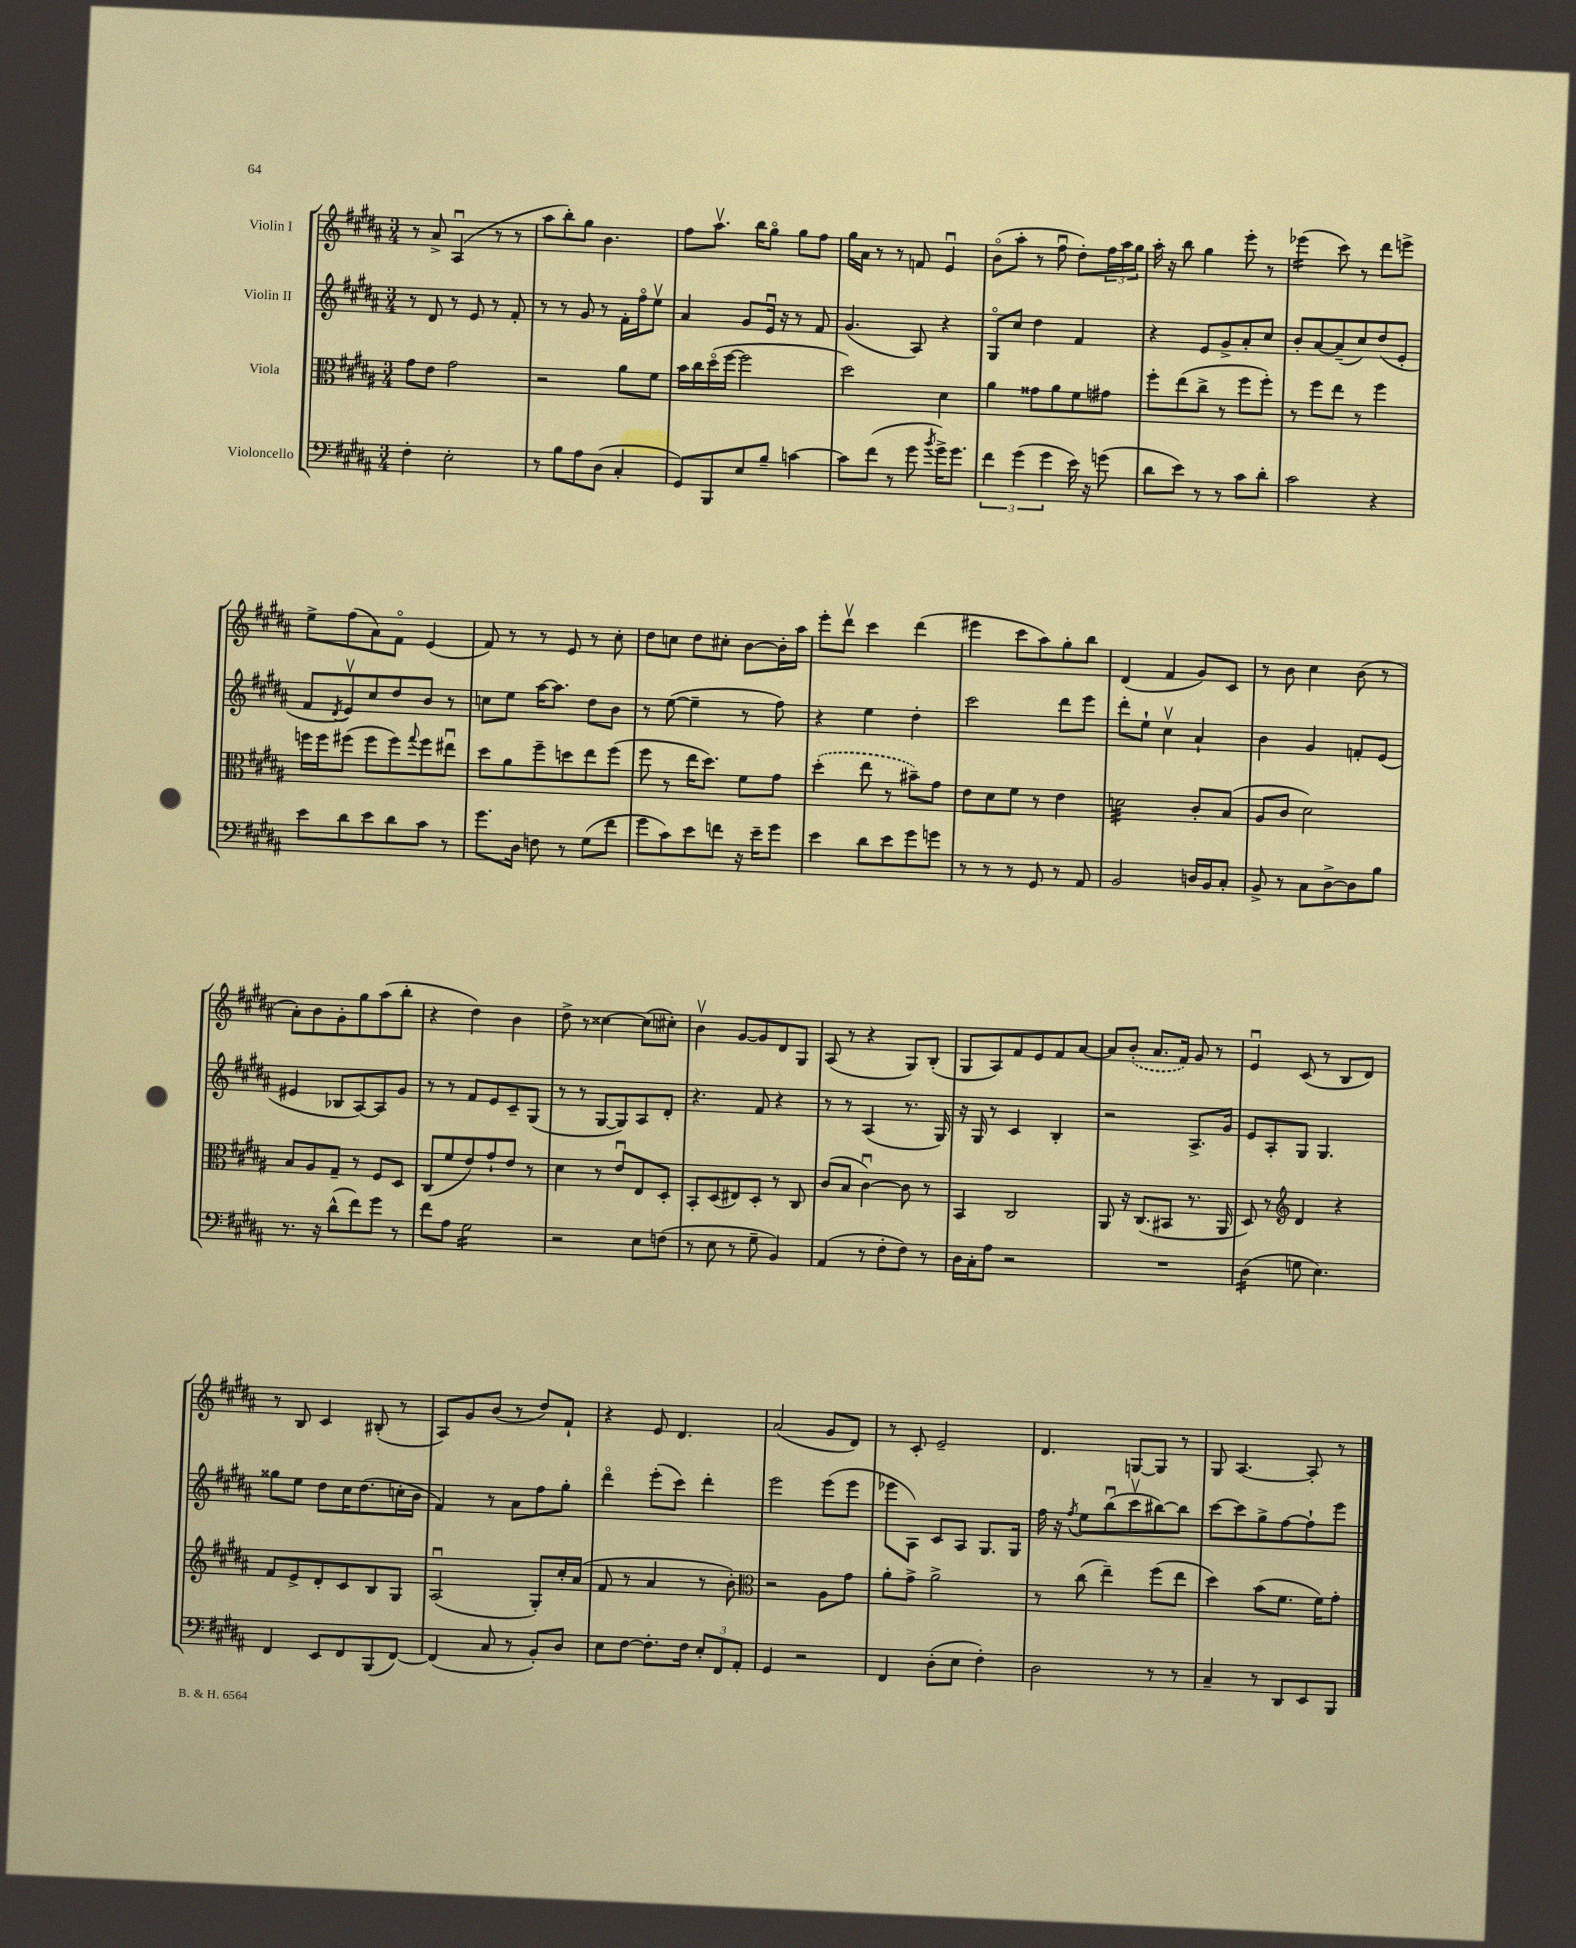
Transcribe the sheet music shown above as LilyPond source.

<<
\new StaffGroup <<
\new Staff = "s0" \with { instrumentName = "Violin I" } {
    \clef treble \key b \major \numericTimeSignature \time 3/4
    r8 ais'8-> ais4\downbow( r8 r8 |
    ais''8 b''8-.) gis''8 b'4. |
    fis''8 ais''8.\upbow b''16 gis''8\flageolet gis''8 fis''8 |
    gis''16 ais'16 r8 r8 f'8 e'4\downbow |
    b'8\flageolet( ais''8-. r8 fis''8\downbow dis''8-.) \tuplet 3/2 { fis''16 ais''16 gis''16 } |
    ais''16-. r16 b''8 gis''4 e'''8-. r8 |
    ees'''4:16( cis'''8) r8 dis'''8 e'''8-> |
    e''8-> fis''8( ais'8) fis'8\flageolet e'4( |
    fis'8) r8 r8 e'8 r8 cis''8-. |
    dis''8 c''8 dis''8 cis''8-. b'8~ b'16-. ais''16 |
    e'''8-. dis'''8\upbow cis'''4 dis'''4( |
    eis'''4 cis'''8 ais''8) gis''8-. b''8 |
    dis'4( fis'4 gis'8) cis'8 |
    r8 b'8 cis''4 b'8( r8 |
    ais'8-.) b'8 gis'8-. gis''8 ais''8( b''8-. |
    r4 dis''4) b'4 |
    dis''8-> r8 cisis''4~ cisis''8( cis''8-.) |
    b'4\upbow gis'8~ gis'8 dis'8 gis8 |
    ais8( r8 r4 gis8) b8-.( |
    gis8 ais8) fis'8 e'8 fis'8 ais'8~ |
    ais'8 \once \slurDashed b'8-.( ais'8. fis'16) gis'8 r8 |
    e'4\downbow cis'8( r8 b8 dis'8) |
    r8 b8 cis'4 bis8-.( r8 |
    ais8) gis'8 b'8( r8 dis''8) fis'8-! |
    r4 e'8 dis'4. |
    ais'2( gis'8 dis'8) |
    r8 cis'8-. e'2-- |
    dis'4. g8~ g8 r8 |
    gis8 ais4.~ ais8-. r8 \bar "|." |
}
\new Staff = "s1" \with { instrumentName = "Violin II" } {
    \clef treble \key b \major \numericTimeSignature \time 3/4
    r8 dis'8 r8 e'8 r8 fis'8-. |
    r8 r8 gis'8 r8 fis'16-. fis''16\flageolet e''8\upbow |
    ais'4 gis'8 e'16\downbow r16 r8 fis'8 |
    gis'4.( ais8) r4 |
    gis8\flageolet cis''8 dis''4 fis'4 |
    r4 e'8 gis'8-> ais'8-. cis''8 |
    b'8-. ais'8~ ais'8--( cis''8) dis''8( e'8-. |
    fis'8 \acciaccatura { dis'8 } e'8\upbow) cis''8 dis''8 b'8 r8 |
    c''8 e''8 ais''16~ ais''8. dis''8 b'8 |
    r8 e''8~( e''4-- r8 fis''8) |
    r4 e''4 dis''4-. |
    cis'''2 dis'''8 e'''8 |
    dis'''8-. e''8-! cis''4\upbow ais'4-! |
    b'4 gis'4 f'8-. e'8( |
    eis'4 bes8 ais8~) ais8 gis'8 |
    r8 r8 fis'8 e'8 cis'8-- gis8( |
    r8 r8 gis8~ gis8) ais8 dis'8-. |
    r4. fis'8 r4 |
    r8 r8 ais4( r8. gis16) |
    r16 gis16 r8 cis'4 b4-. |
    r2 ais8.-> gis'16 |
    e'8 ais8-. gis8 gis4. |
    gisis''8 e''8 dis''8 cis''16 dis''8.( c''16-. b'16 |
    fis'4) r8 ais'8 fis''8 gis''8-. |
    dis'''4\flageolet e'''8-.( cis'''8) dis'''4-. |
    e'''2 e'''8( e'''8 |
    ees'''8 ais8) cis'8 ais8 gis8. gis16 |
    fis''16 r16 \acciaccatura { fis''8 } e''8 b''8\downbow( cis'''8\upbow bis''8~) bis''8 |
    cis'''8~ cis'''8 gis''8-> fis''8~ fis''8-! e'''8 \bar "|." |
}
\new Staff = "s2" \with { instrumentName = "Viola" } {
    \clef alto \key b \major \numericTimeSignature \time 3/4
    gis'8 e'8 gis'2 |
    r2 ais'8 fis'8 |
    b'16 cis''16 dis''16\flageolet( fis''16~ fis''2 |
    dis''2) dis'4 |
    ais'4 gisis'8 ais'8 fis'8 gis'8 |
    fis''8-. e''8( cis''8-> r8 fis''8 fis''8-.) |
    r8 fis''8 e''8 r8 fis''4 |
    f''16 f''16 fis''8( fis''8 fis''8) \appoggiatura { gis''8 } fis''8 eis''8\downbow |
    dis''8 ais'8 fis''8-- d''8 e''8 fis''8( |
    fis''8 r8 e''16 dis''8.) fis'8 gis'8 |
    \once \slurDashed dis''4-.( e''8 r8 bis'8--) gis'8 |
    e'8 dis'8 fis'8 r8 e'4 |
    d'2:32 cis'8-. b8( |
    ais8 cis'8 dis'2) |
    b8 ais8 gis8-- r8 fis8 dis8 |
    cis8( fis'8 e'8) gis'8-! e'8 r8 |
    dis'4 r8 e'8\downbow e8 dis8-. |
    b,8-. dis8( eis8) dis8-. r8 cis8 |
    cis'8( b8 cis'4~\downbow) cis'8 r8 |
    b,4 cis2 |
    ais,8 r16 cis8.( bis,8 r8. ais,16 |
    dis8) r8 \clef treble dis'4 r4 |
    fis'8 e'8-> dis'8-. cis'8 b8 gis8 |
    ais2\downbow( gis8-.) cis''16-. ais'16( |
    fis'8 r8 ais'4 r8 b'8-.) |
    \clef alto r2 ais8 gis'8 |
    ais'8-. gis'8-> ais'2-> |
    r8 cis''8( e''4--) fis''8( e''8 |
    dis''4) b'8( fis'8. fis'16) gis'8-. \bar "|." |
}
\new Staff = "s3" \with { instrumentName = "Violoncello" } {
    \clef bass \key b \major \numericTimeSignature \time 3/4
    fis4-. e2-. |
    r8 b8 ais8 dis8( cis4-. |
    gis,8) b,,8 e8 b8-- c'4~ |
    c'8 fis'8( r8 gis'8 \acciaccatura { b'8 } gis'16->) gis'8. |
    \tuplet 3/2 { fis'4 gis'4( gis'4 } e'16) r16 g'8( |
    dis'8 e'8) r8 r8 cis'8 dis'8-. |
    cis'2 r4 |
    e'8 dis'8 e'8 dis'8 cis'8 r8 |
    gis'8. dis16 f8 r8 gis8( fis'8 |
    gis'8 cis'8) e'8 f'8 r16 e'16-- gis'8 |
    e'4 dis'8 e'8 gis'8 g'8 |
    r8 r8 r8 gis,8 r8 ais,8 |
    b,2 d16 b,16 cis8-. |
    b,8-> r8 cis8 dis8~-> dis8 b8 |
    r8. r16 dis'8-^( fis'8) gis'8 r8 |
    fis'8 ais8 gis2:16 |
    r2 e8 f8( |
    r8 e8 r8 gis8-- b,4) |
    ais,4( r8 fis8-. fis8) r8 |
    dis16 cis16-. ais8 r2 |
    R2. |
    dis4:16( g8 e4.) |
    fis,4 e,8 fis,8 b,,8( fis,8~) |
    fis,4( cis8 r8 b,8-.) dis8 |
    e8 fis8~ fis8.-. fis16 \tuplet 3/2 { e8-. fis,8 ais,8-. } |
    gis,4 r2 |
    fis,4 dis8-.( e8 fis4-.) |
    dis2 r8 r8 |
    cis4-- r8 dis,8 e,8 b,,8 \bar "|." |
}
>>
>>
\layout { \context { \Score \remove "Bar_number_engraver" } }
